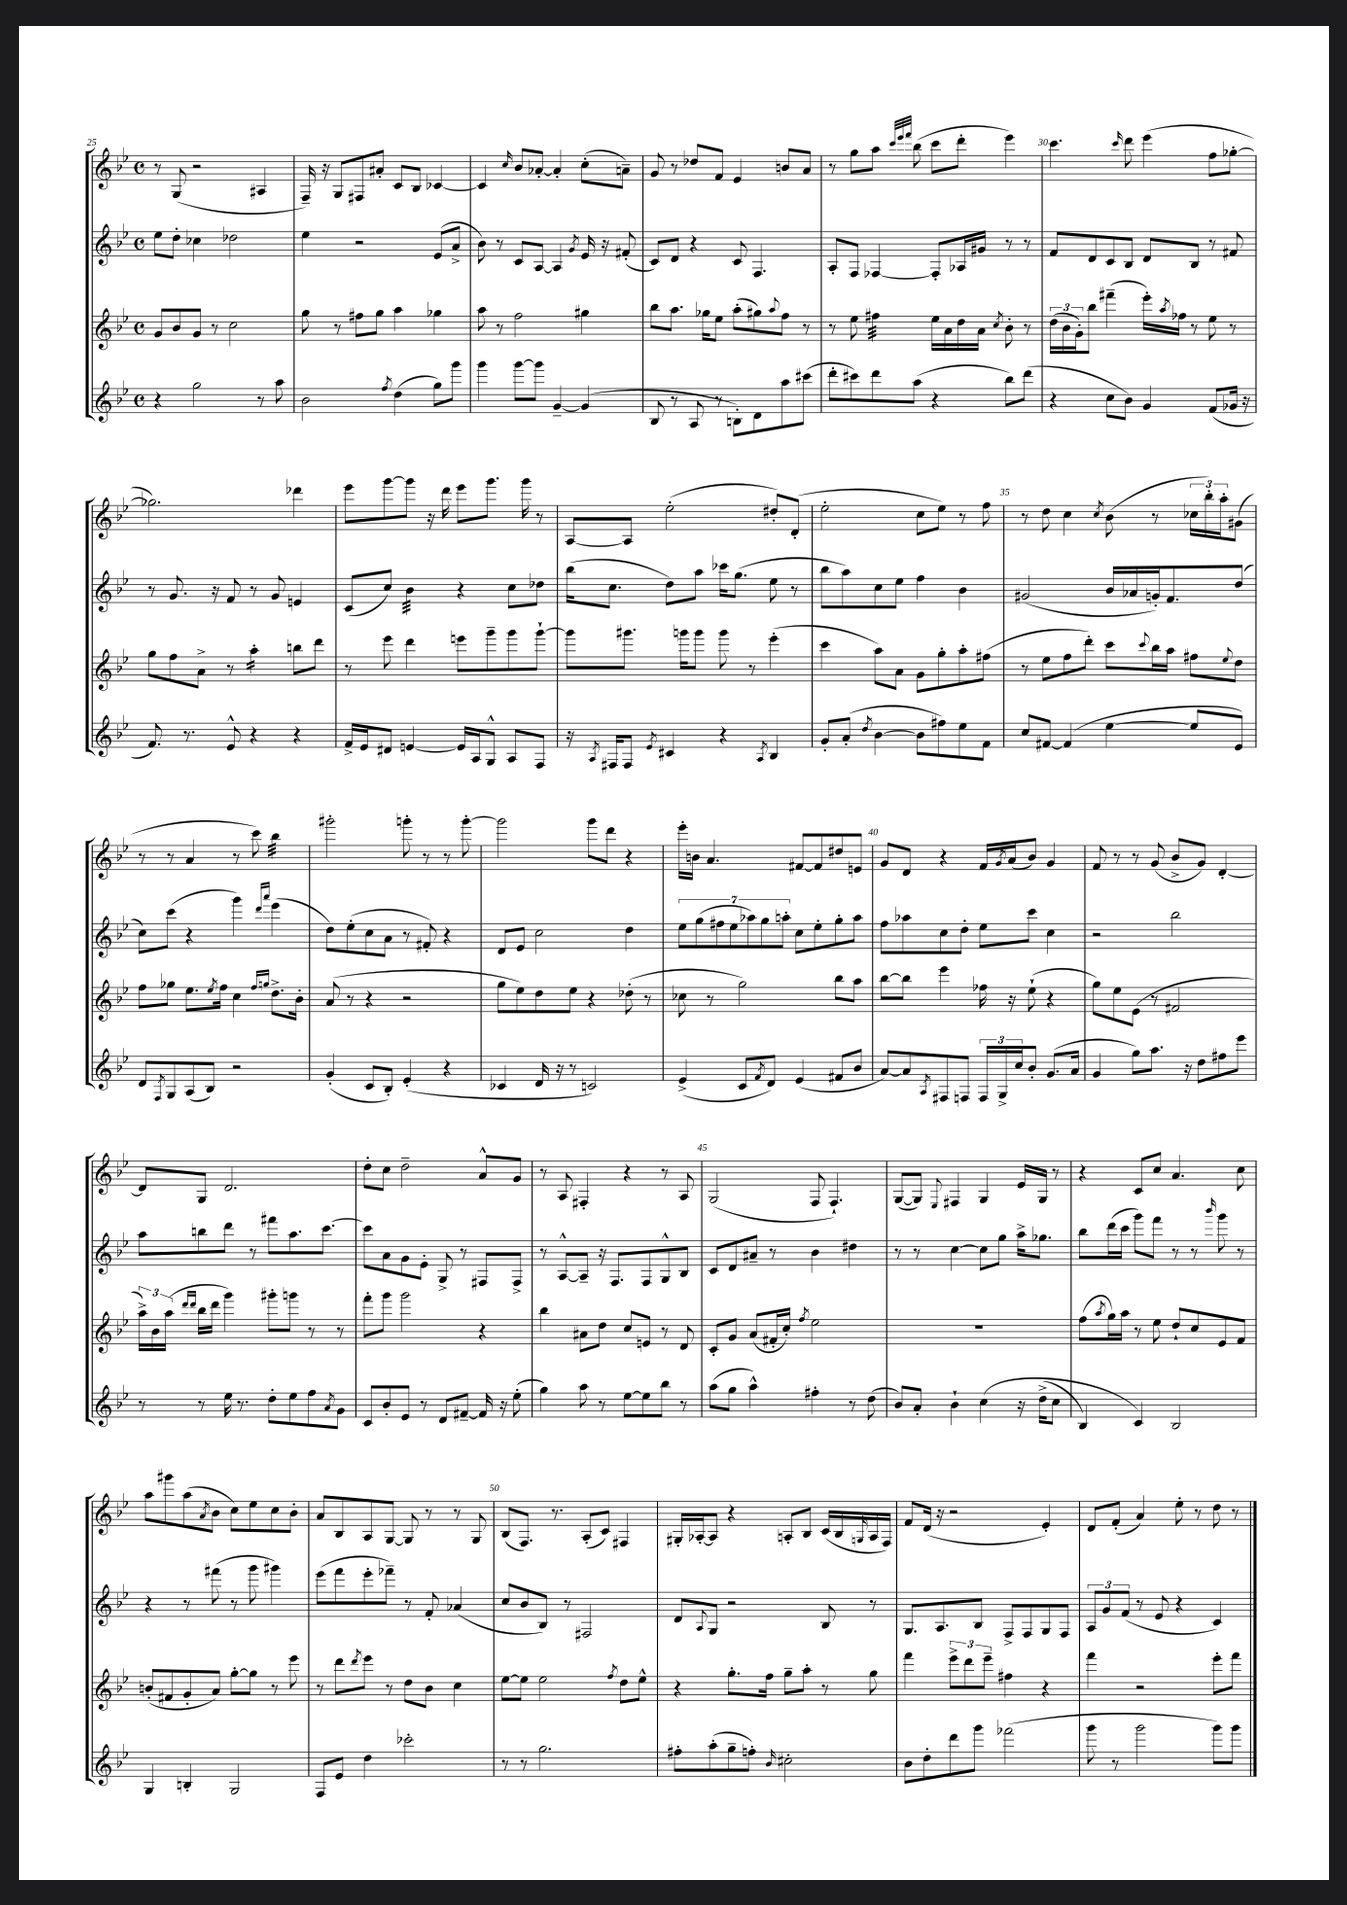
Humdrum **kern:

**kern	**kern	**kern	**kern
*staff4	*staff3	*staff2	*staff1
*clefG2	*clefG2	*clefG2	*clefG2
*k[b-e-]	*k[b-e-]	*k[b-e-]	*k[b-e-]
*M4/4	*M4/4	*M4/4	*M4/4
*met(c)	*met(c)	*met(c)	*met(c)
4r	8g/L	8ee-\L	8r
.	8b-/	8dd'\J	(8G/
2gg\	8g/J	4cc-\	2r
.	8r	.	.
.	2cc\	2dd-\	.
8r	.	.	4A#/
8aa\	.	.	.
=	=	=	=
2b-\	8gg\	4ee-\	16F~/)
.	.	.	16r
.	8r	.	8G/L
.	8ff#\L	2r	8F#/
.	8gg\J	.	8a#'/J
8qff/	.	.	.
(4dd\	4aa\	.	8c/L
.	.	.	8B-/J
8gg\L)	4gg-\	(8e-/L	[4c-/
8ggg\J	.	8a^/J	.
=	=	=	=
4ggg\	8aa\	8b-\)	4c-/]
.	8r	8r	.
.	.	.	16qqcc/
[8ggg\L	2ff\	8c/L	8b-/L
8ggg\]J	.	[8A/J	[8a-'/J
[4g~/	.	4A/]	4a-'/]
.	.	8qg/	.
(4g/]	4gg#\	16e-/	(8cc'\L
.	.	16r	.
.	.	(8f#'/	8a~\J)
=	=	=	=
8B-/	8bb-\L	8c/L)	8g/
8r	8.aa\J	8d/J	8r
8A/	.	4r	8dd-/L
.	16gg-\LK	.	.
8r	8ee-\J	.	8f/J
8B'\L)	(8aa'\L	8c/	4e-/
8d\	8gg#\)	4.F/	.
.	8qqaa/	.	.
8aa\	8ff\J	.	8b/L
(8ccc#\J	8r	.	8a/J
=	=	=	=
8ddd'\L	8r	8A'/L	8r
8ccc#\)	8ee-\	8F/J	8gg\L
8ddd\	4ff#\	[4F-/	8aa\J
.	.	.	32qqccc/LLL
.	.	.	32qqeee-/
.	.	.	32qqfff/JJJ
(8aa\J	.	.	(8bb-\
4r	16ee-\LL	8F-'/]L	8ccc\L
.	16a\	.	.
.	16dd\	16A-/L	8ddd'\J
.	16a\JJ	16g#/JJ	.
.	8qcc/	.	.
8bb-\L)	8b-'\	8r	4eee-\)
(8ddd\J	8r	8r	.
=	=	=	=
4r	(24dd\LL	8f/L	4.ccc\
.	24b-\	.	.
.	24g'\J)	.	.
.	8bb-\J	8d/	.
8cc\L	(4fff#~\	8c/	.
.	.	.	16qqccc/
8b-\J)	.	8B-/J	8ddd\
4g/	16eee-'\LL)	8d/L	(4eee-\
.	8qaa/	.	.
.	16ff-\JJ	.	.
.	8r	8B-/J	.
(8f/L	8ee-\	8r	8ff\L
16g-/Jk	8r	8f#/	[8gg-'\J
16r	.	.	.
=	=	=	=
8.f/)	8gg\L	8r	2.gg-\])
.	8ff\	8.g/	.
8.r	.	.	.
.	8a^\J	.	.
.	.	16r	.
8e-^^/	8r	8f/	.
4r	4aa'\	8r	.
.	.	8g/	.
4r	8bb\L	4e/	4ddd-\
.	8ddd\J	.	.
=	=	=	=
16f^/LL	8r	(8c/L	8eee-\L
16e-/J	.	.	.
8d#/J	8eee-\	8cc/J)	[8ggg\
[4e/	4ddd\	4b-\	8ggg\]J
.	.	.	16r
.	.	.	16ddd\
16e/]LL	8eee\L	4r	8eee-\L
16A/J	.	.	.
8G^^/J	8ggg~\	.	8.ggg\J
8A/L	8ggg\	8cc\L	.
.	.	.	16ggg\
8F/J	[8ggg`\J	8dd-\J	8r
=	=	=	=
16r	8ggg\]L	(16bb-\LK	[8A/L
8qA/	.	.	.
16F#/LK	.	8.cc\J	.
8F#/J	8.ggg#\J	.	8A/]J
8qe-/	.	.	.
4c#/	.	8dd\L)	(2ee-'\
.	16ggg\LK	.	.
.	8ggg\J	8aa\J	.
4r	8ggg\	16ccc-\LK	.
.	.	(8.gg\J	.
.	8r	.	.
8qA/	.	.	.
4B-/	(4eee-'\	8ee-\	8dd#'/L)
.	.	8r	(8d'/J
=	=	=	=
8g'/L	4ccc\	8bb-\L	2ee-'\
(8a'/J	.	8aa\)	.
8qdd/	.	.	.
[4b-\	8aa\L)	8cc\	.
.	8a\J	8ee-\J	.
8b-\]L	8g\L	4ff\	8cc\L
8ff#\)	8gg'\	.	8ee-\J)
8ee-\	8aa'\	4b-\	8r
8f\J	(8ff#\J	.	8ff\
=	=	=	=
8cc/L	8r	(2g#/	8r
[8f#/J	8ee-\L	.	8dd\
(4f#/]	8ff\	.	4cc\
.	8ddd'\J)	.	.
.	.	.	8qcc/
[4ee-\	8ccc\L	16b-/LL	(8b-\
.	.	16a-/	.
.	8qqccc/	.	.
.	16bb-\L	16g'/J)	8r
.	16aa\JJ	8.f/	.
8ee-/]L	8ff#\L	.	24cc-\LL
.	.	.	24bb-'\)
.	.	.	24aa'\J
.	8qqee-/	.	.
8e-/J)	8dd\J	(8dd/J	(8g#\J
=	=	=	=
8d/L	8ff\L	8cc\L)	8r
8qF/	.	.	.
8G/	8gg-\J	(8ccc\J	8r
(8A/	8.ee-\L	4r	4a/
8B-/J)	.	.	.
.	8qee-/	.	.
.	16ff\Jk	.	.
2r	4cc\	4ggg\)	8r
.	.	.	8ccc\)
.	16qqff/LL	16qqddd/LL	.
.	16qqgg/JJ	16qqaaa/JJ	.
.	8.dd^\L	(4eee-\	4bb-\
.	16b-'\Jk	.	.
=	=	=	=
(4g'/	(8a/	8dd\L)	2ggg#'\
.	8r	(8ee-'\	.
8c/L	4r	8cc\	.
8B-'/J)	.	8a\J	.
(4e-'/	2r	8r	8ggg'\
.	.	8f#'/)	8r
4r	.	4r	8r
.	.	.	[8ggg'\
=	=	=	=
4c-/	8gg\L	8d/L	2ggg\]
.	8ee-\)	8e-/J	.
16d/	8dd\	2cc\	.
16r	.	.	.
8r	8ee-\J	.	.
2c/)	4r	.	8ggg\L
.	.	.	8ddd\J
.	(8dd-'\	4dd\	4r
.	8r	.	.
=	=	=	=
(4e-^/	8cc-\	14ee-\L	16eee-'\LL
.	.	.	16b\JJ
.	.	(14gg\	.
.	8r	.	4.a/
.	.	14ff#\	.
.	.	14ee-\	.
8c/L	2gg\)	.	.
.	.	14aa-\)	.
.	.	14gg\	.
8qf/	.	.	.
8d/J)	.	.	.
.	.	14aa'\J	.
(4e-/	.	8cc\L	[8f#/L
.	.	8ee-'\	8f#/]
8f#/L	8bb-\L	8gg'\	8dd#/
8b-/J	8aa\J	8aa\J	8e/J
=	=	=	=
[8a/L)	[8bb-\L	8ff\L	8g/L
8a/]	8bb-\]J	8aa-\	8d/J
8qA/	.	.	.
8F#/	4eee-\	8cc\	4r
8F/J	.	8dd'\J	.
24F/LL	16ff-\	8ee-\L	16f/LL
24G^/	.	.	.
.	.	.	8qg/
.	16r	.	(16a/J
24cc/J	.	.	.
8b-'/J	(8ee-`\	8ccc\J	8b-/J)
(8.g/L	4r	4cc\	4g/
16a/Jk	.	.	.
=	=	=	=
4g/	8gg\L)	2r	8f/
.	8ee-\	.	8r
8gg\L)	(8e-\J	.	8r
8.aa\J	8r	.	(8g/
.	2f#/	2bb-\	8b-^/L
16r	.	.	.
8dd\L	.	.	8g/J)
8ff#\	.	.	[4d'/
8eee-\J	.	.	.
=	=	=	=
8r	24aa^\LL)	8aa\L	8d/]L
.	24b-\	.	.
.	(24aa\JJ	.	.
.	16qqddd/LL	.	.
.	16qqddd/JJ	.	.
8r	16bb-\LL	8bb\	8G/J
.	16ddd\JJ	.	.
16ee-\	4ggg\)	8ddd\J	2.d/
8.r	.	.	.
.	.	8r	.
8dd'\L	8ggg#'\L	8fff#\L	.
8ee-\	8ggg\J	8.aa\	.
8ff\	8r	.	.
.	.	[8.ccc\J	.
8qa/	.	.	.
8g\J	8r	.	.
=	=	=	=
8c/L	8fff'\L	8ccc\]L	8dd'\L
8b-'/	8ggg\J	8a\	8cc\J
8e-/J	2ggg\	8g\	2dd~\
8r	.	8e-'\J	.
8d/L	.	8G^/	.
[8f#~/J	.	8r	.
16f#/]	4r	8F#/L	8a^^/L
16r	.	.	.
(8ee-'\	.	8F#^/J	8g/J
=	=	=	=
4gg\)	4bb-\	8r	8r
.	.	[8A^^/L	8A/
8aa\	8a#\L	8A~/]J	4F#'/
8r	8dd\J	16r	.
.	.	8.F/L	.
[8ee-\L	8cc/L	.	4r
8ee-\]	8e/J	8F/	.
8bb-\J	8r	8G^^/	8r
8r	8d/	8B-/J	8A/
=	=	=	=
(8aa\L	8c'/L	8c/L	(2G/
8gg\J	8g/J	8d/	.
4aa^^\)	(8a/L	8a#~/J	.
.	16f#'/L	8r	.
.	16cc'/JJ)	.	.
.	8qff/	.	.
4ff#'\	2ee-\	4b-\	8F/
.	.	.	4.F`/)
8r	.	4dd#\	.
(8dd\	.	.	.
=	=	=	=
8b-/L)	1r	8r	([8G/L
8a'/J	.	8r	8G/]J)
.	.	.	8qqE-/
4b-`\	.	[4cc\	4F#/
&(4cc\	.	8cc\]L	4G/
.	.	8gg\J	.
16r	.	16aa^\LK	16e-/LL
(16dd^\LK	.	8.gg-\J	16G/JJ
8cc\J	.	.	8r
=	=	=	=
4B-/)	(8ff\L	8bb-\L	4r
.	8qaa/	.	.
.	16gg\L)	(16ddd\L	.
.	16aa\JJ	16ccc\JJ	.
4c/&)	8r	8ggg\L)	8c/L
.	8ee-\	8fff\J	8cc/J
2B-/	8dd`/L	8r	4.a/
.	8cc/	8r	.
.	.	16qqbbb-/	.
.	8e-/	8ggg\	.
.	8f/J	8r	8cc\
=	=	=	=
4G/	(8b'/L	4r	8aa\L
.	8f#/	.	8ggg#\
4B'/	8g'/	8r	(8aa\
.	.	.	8qa/
.	8a/J)	(8fff#\	8b-\J
2G/	[8gg'\L	8r	8cc\L)
.	8gg\]J	8ggg\	8ee-\
.	8r	4ggg#\)	8cc\
.	8eee-\	.	8b-'\J
=	=	=	=
8F/L	8r	(8eee-\L	8a/L
8e-/J	8ddd\L	8fff\	8B-/
.	8qddd/	.	.
4dd\	8eee-\J	8eee-'\	8A/
.	8r	8fff-~\J)	[8G/J
2ccc-'\	8dd\L	8r	8G/]
.	8b-\J	8f'/	8r
.	4cc\	(4a-/	8r
.	.	.	8G/
=	=	=	=
8r	[8ee-\L	8cc/L	(8B-/L
8r	8ee-\]J	8b-/	8.F/J)
2.gg\	2ee-\	8B-/J)	.
.	.	.	8.r
.	.	8r	.
.	.	2F#/	(8A'/L
.	.	.	8c/J)
.	8qff/	.	.
.	8dd\L	.	4F#/
.	8ee-^^\J	.	.
=	=	=	=
8ff#'\L	4r	8d/L	16G#'/LL
.	.	.	[16A-'/J
.	.	8qqA/	.
(8aa'\	.	8G/J	8A-/]J
8gg~\	8.gg'\L	2r	4r
8ff'\J)	.	.	.
.	16ff\Jk	.	.
16qqb-/	.	.	.
2cc#'\	8gg~\L	.	8A'/L
.	8aa'\J	.	8B-/J
.	8r	8B-/	(16c/LL
.	.	.	16B-/
.	.	.	16qqG/
.	8gg\	8r	16A/
.	.	.	16F/JJ)
=	=	=	=
8b-\L	4fff\	8.G/L	8f/L
8dd'\	.	.	(16d/Jk
.	.	8.A/	16r
8ddd\	12eee-^\L	.	2r
.	12ddd\	.	.
8ggg\J	.	8B-/J	.
.	12eee-~\J	.	.
(2fff-\	4ff#\	8F^/L	.
.	.	8F/	.
.	4r	8G/	4e-'/)
.	.	8F/J	.
=	=	=	=
8ggg\	4fff\	12A/L	8d/L
.	.	12g/	.
8r	.	.	(8f'/J
.	.	(12f/J	.
2ggg\	2r	8r	4a/)
.	.	8e-/	.
.	.	4r	8ee-'\
.	.	.	8r
8ggg\L)	8eee-'\L	4c/)	8dd\
8ggg\J	8fff\J	.	8r
==	==	==	==
*-	*-	*-	*-
